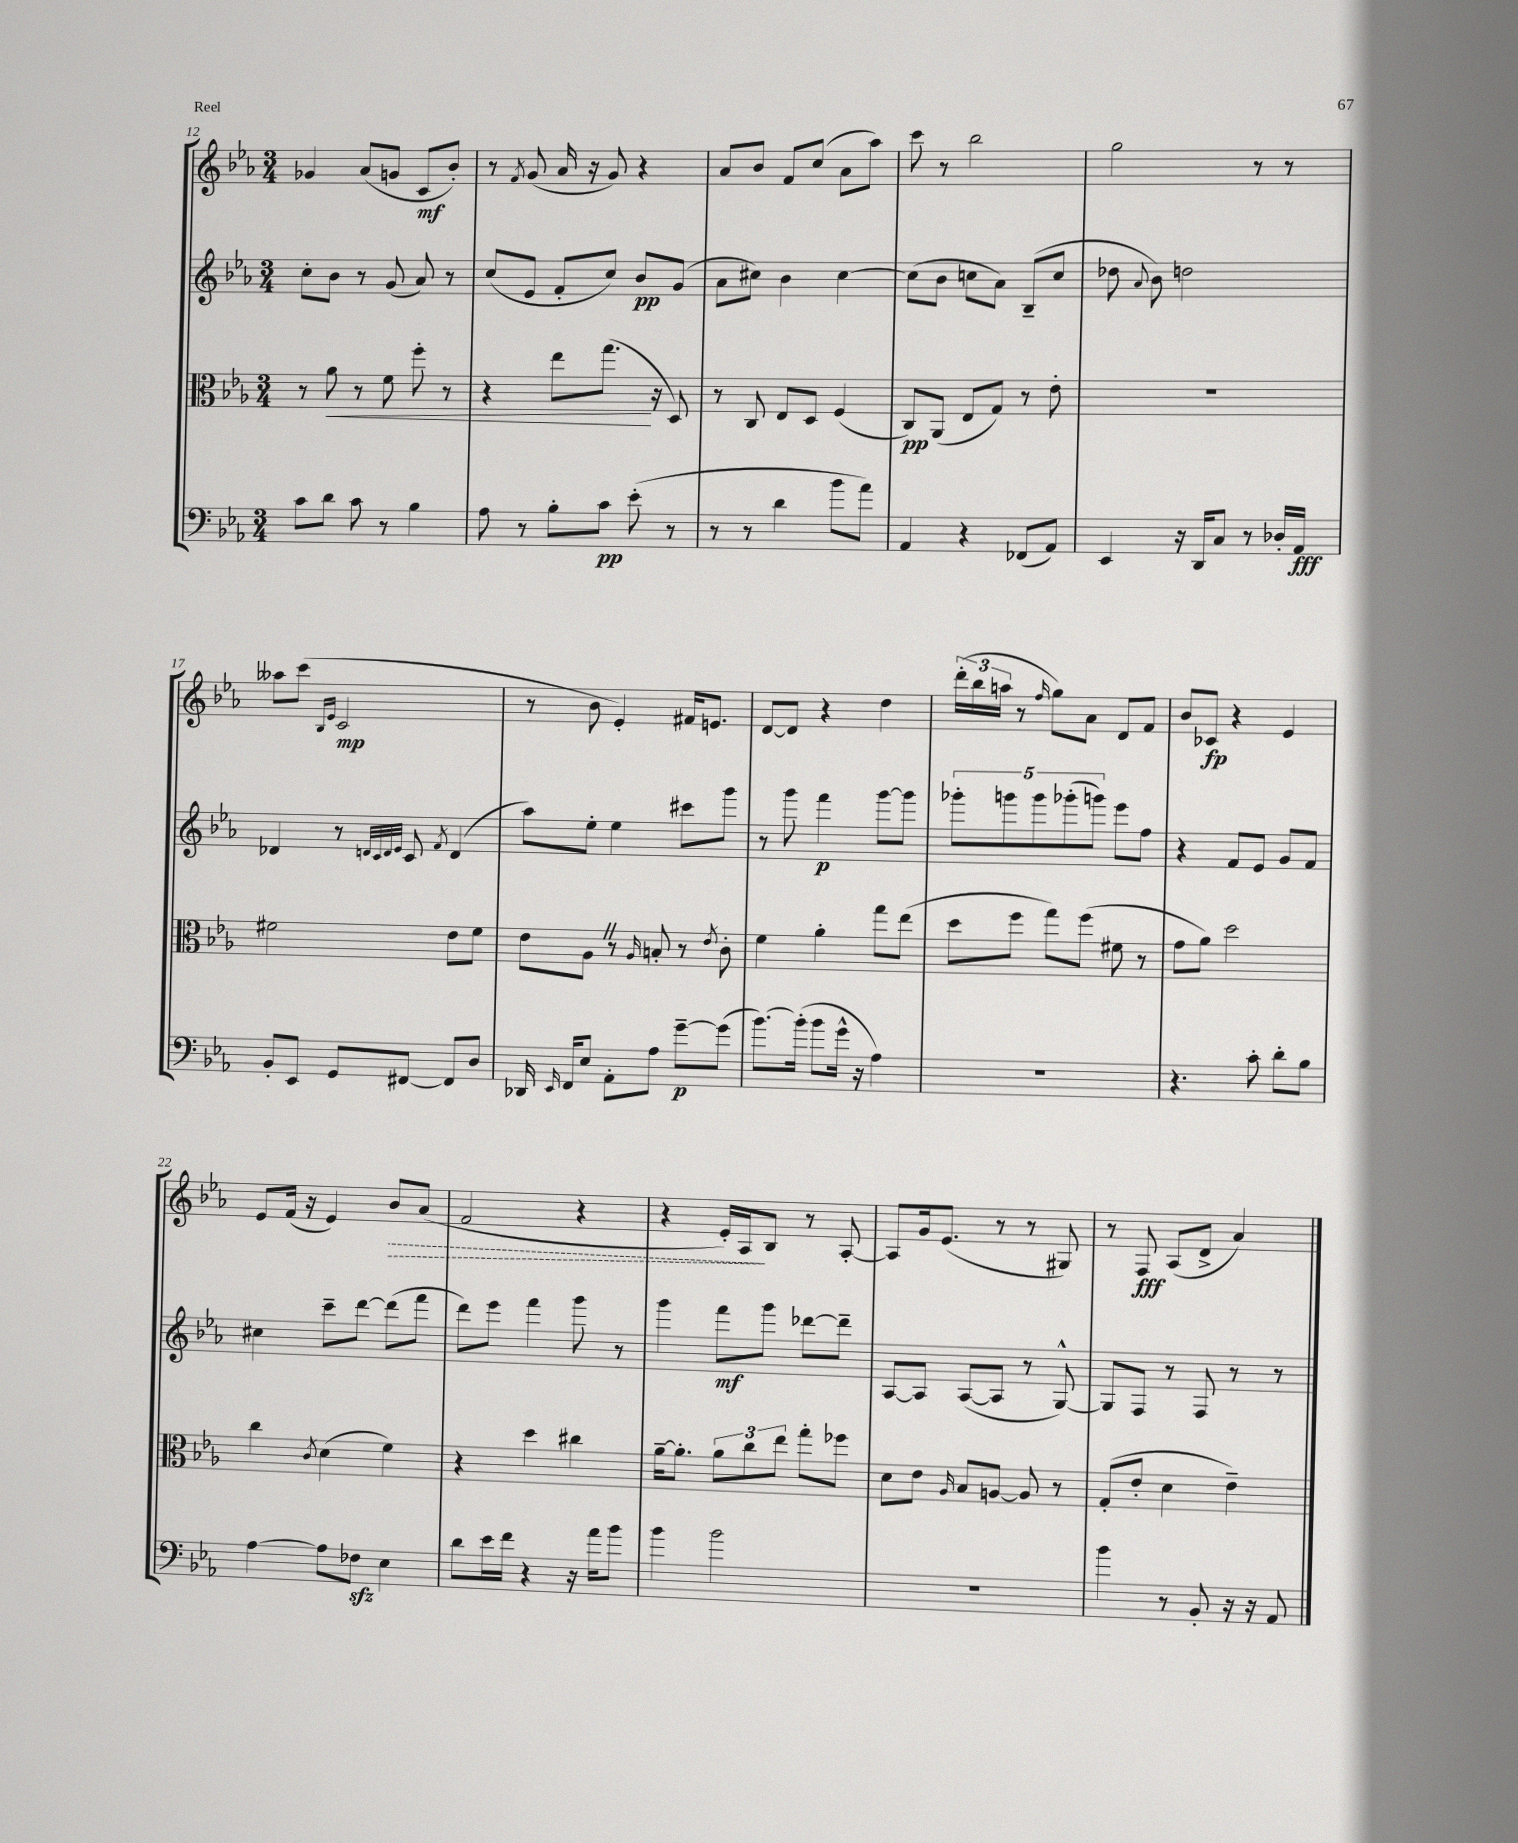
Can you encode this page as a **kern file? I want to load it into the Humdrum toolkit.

**kern	**kern	**kern	**kern
*staff4	*staff3	*staff2	*staff1
*clefF4	*clefC3	*clefG2	*clefG2
*k[b-e-a-]	*k[b-e-a-]	*k[b-e-a-]	*k[b-e-a-]
*M3/4	*M3/4	*M3/4	*M3/4
8c	8r	8cc'	4g-
8d	8a-	8b-	.
8c	8r	8r	(8a-
8r	8f	(8g	8g
4B-	8ff'	8a-)	8c
.	8r	8r	8b-')
=	=	=	=
8A-	4r	(8cc	8r
.	.	.	8qf
8r	.	8e-	(8g
8B-'	8ee-	8f'	16a-
.	.	.	16r
8c	(8.gg	8cc)	8g)
(8e-'	.	8b-	4r
.	16r	.	.
8r	8D)	(8g	.
=	=	=	=
8r	8r	8a-	8a-
8r	8C	8cc#)	8b-
4d	8E-	4b-	8f
.	8D	.	(8cc
8b-	(4F	[4cc#	8a-
8a-)	.	.	8aa-)
=	=	=	=
4AA-	8C)	(8cc#]	8ccc
.	(8AA-	8b-	8r
4r	8E-	8cc	2bb-
.	8G)	8a-)	.
(8FF-	8r	(8B-~	.
8AA-)	8e-'	8cc	.
=	=	=	=
4EE-	2.r	8dd-	2gg
.	.	8qqa-	.
.	.	8b-)	.
16r	.	2dd	.
16DD	.	.	.
8C	.	.	.
8r	.	.	8r
16D-'	.	.	8r
16AA-	.	.	.
=	=	=	=
8BB-'	2f#	4d-	8aa--
8EE-	.	.	(8ccc
.	.	.	16qqB-
.	.	.	16qqe-
8GG	.	8r	2c
.	.	32qqd	.
.	.	32qqc	.
.	.	32qqd	.
.	.	32qqe-	.
[8FF#	.	8c	.
.	.	8qf	.
8FF#]	8e-	(4d	.
8D	8f#	.	.
=	=	=	=
16DD-	8e-	8aa-)	8r
16qqEE-	.	.	.
16FF	.	.	.
8E-	8A-	8ee-'	8b-
8AA-'	8r	4ee-	4e-')
.	16qqA-	.	.
8A-	8B'	.	.
[8g~	8r	8ccc#	16f#
.	.	.	8.e
.	8qe-	.	.
(8g]	8c'	8ggg	.
=	=	=	=
[8.b-)	4f	8r	[8d
.	.	8ggg	8d]
(16b-']	.	.	.
8b-	4a-'	4fff	4r
16g^^	.	.	.
16r	.	.	.
4A-)	8gg	[8ggg	4dd
.	(8ee-	8ggg]	.
=	=	=	=
2.r	8dd	10ggg-'	(24ddd'
.	.	.	24bb-
.	.	.	24aa
.	.	10ggg	.
.	8ff	.	8r
.	.	10ggg	.
.	.	.	16qqff
.	8gg)	.	8gg)
.	.	(10ggg-'	.
.	(8ff	.	8a-
.	.	10ggg)	.
.	8f#	8eee-	8d
.	8r	8ff	8f
=	=	=	=
4.r	8g	4r	8b-
.	8a-)	.	8c-
.	2dd	8f	4r
8c'	.	8e-	.
8d'	.	8g	4e-
8B-	.	8f	.
=	=	=	=
[4A-	4cc	4cc#	8e-
.	.	.	(16f
.	.	.	16r
.	8qc	.	.
8A-]	(4d	8ccc~	4e-)
8F-	.	[8ddd	.
4E-	4f)	(8ddd]	8b-
.	.	8fff	(8a-
=	=	=	=
8d	4r	8ddd)	2f
16e-	.	8eee-	.
16f	.	.	.
4r	4dd	4fff	.
16r	4cc#	8ggg	4r
16a-	.	.	.
8b-	.	8r	.
=	=	=	=
4b-	[16a-~	4ggg	4r
.	8.a-']	.	.
2b-	12a-	8fff	16e-')
.	.	.	16A-
.	12cc	.	.
.	.	8ggg	8B-
.	12ee-	.	.
.	8gg'	[8ddd-	8r
.	8ff-	8ddd-~]	[8A-'
=	=	=	=
2.r	8d	[8A-	8A-]
.	8e-	8A-]	16g
.	.	.	(8.e-
.	16qqA-	.	.
.	8B-	([8A-	.
.	[8A	8A-]	8r
.	8A]	8r	8r
.	8r	[8G^^)	8G#)
=	=	=	=
4b-	(8G'	8G]	8r
.	8e-'	8F	8F
8r	4d	8r	(8A-
8BB-'	.	8F	8d^
16r	4e-~)	8r	4a-)
16r	.	.	.
8AA-	.	8r	.
==	==	==	==
*-	*-	*-	*-
